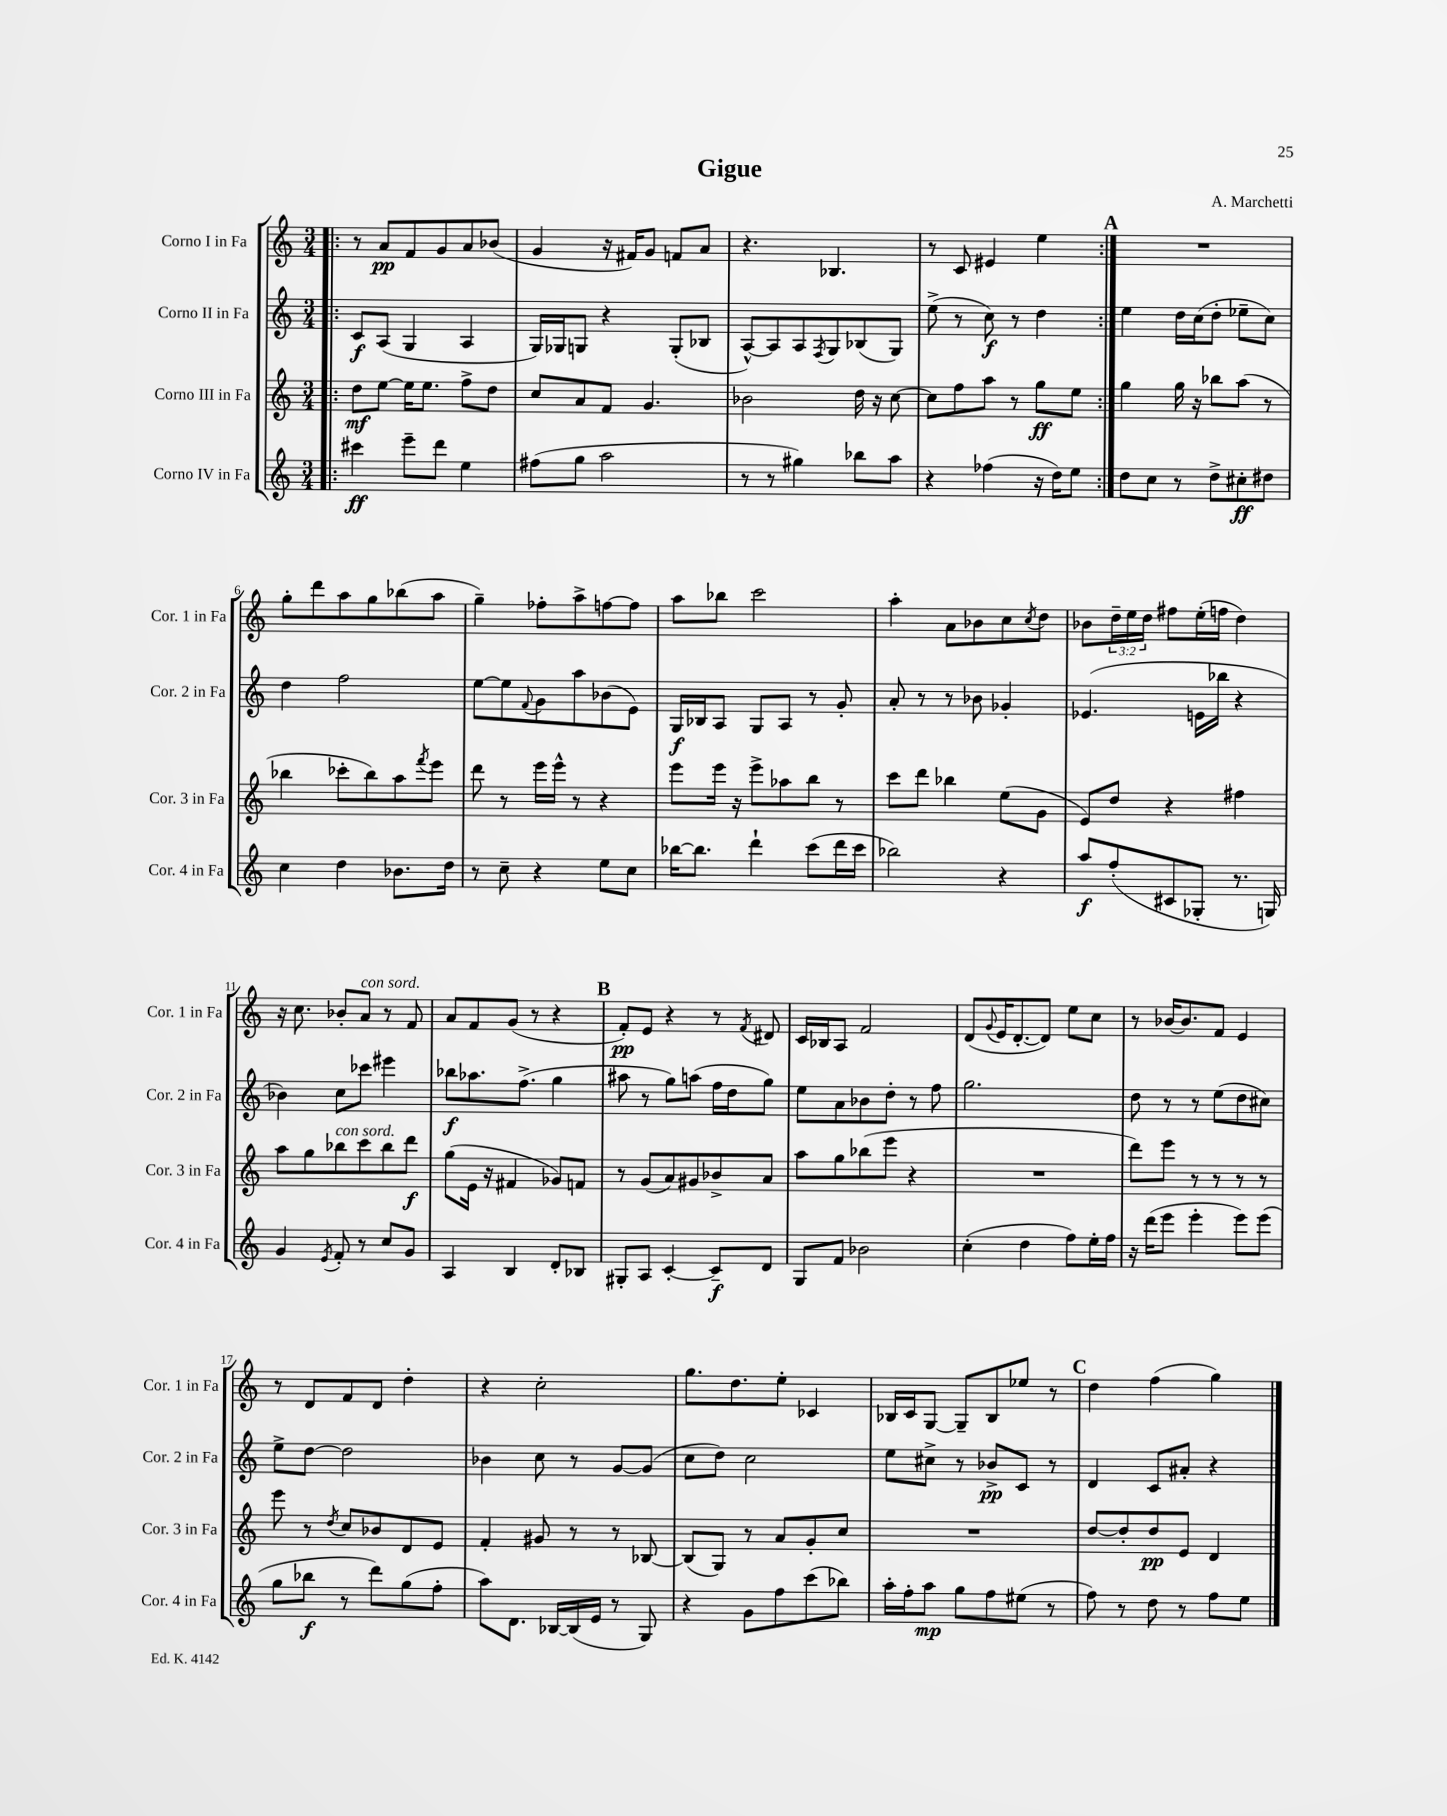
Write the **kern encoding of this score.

**kern	**kern	**kern	**kern
*staff4	*staff3	*staff2	*staff1
*clefG2	*clefG2	*clefG2	*clefG2
*k[]	*k[]	*k[]	*k[]
*M3/4	*M3/4	*M3/4	*M3/4
=!|:	=!|:	=!|:	=!|:
4ccc#	8dd	8c	8r
.	[8ee	(8A	8a
8eee~	16ee]	4G	8f
.	8.ee	.	.
8ddd	.	.	8g
4ee	8ff^	4A	8a
.	8dd	.	(8b-
=	=	=	=
(8ff#	8cc	16G)	4g
.	.	16G-	.
8gg	8a	8G	.
2aa	8f	4r	16r
.	.	.	16f#)
.	4.g	.	8g
.	.	(8G'	8f
.	.	8B-	8a
=	=	=	=
8r	2b-	[8A^^)	4.r
8r	.	8A]	.
4gg#)	.	8A	.
.	.	8qF	.
.	.	8G	4.B-
8bb-	16dd	(8B-	.
.	16r	.	.
8aa	[8cc	8G)	.
=	=	=	=
4r	8cc]	(8ee^	8r
.	8ff	8r	8c
(4ff-	8aa	8cc)	4e#
.	8r	8r	.
16r	8gg	4dd	4ee
16dd)	.	.	.
8ee	8ee	.	.
=:|!	=:|!	=:|!	=:|!
8dd	4gg	4ee	2.r
8cc	.	.	.
8r	16gg	16dd	.
.	16r	(16cc	.
8dd^	8bb-	8dd'	.
8cc#'	(8aa	8ee-~	.
8dd#	8r	8cc)	.
=	=	=	=
4cc	4bb-	4dd	8gg'
.	.	.	8ddd
4dd	8ccc-'	2ff	8aa
.	8bb-)	.	8gg
8.b-	8aa	.	(8bb-
.	8qfff	.	.
.	8eee	.	8aa
16dd	.	.	.
=	=	=	=
8r	8ddd	[8ee	4gg~)
8cc~	8r	8ee]	.
.	.	8qqf	.
4r	16eee	8g	8ff-'
.	16eee^^	.	.
.	8r	8aa	8aa^
8ee	4r	(8b-	[8ff
8cc	.	8e)	8ff]
=	=	=	=
[16bb-	8eee	16G	8aa
8.bb-]	.	16B-	.
.	16eee	8A	8bb-
.	16r	.	.
4ddd`	8eee^	8G	2ccc
.	8aa-	8A	.
(8ccc	8bb	8r	.
16ddd	8r	8g'	.
16ccc	.	.	.
=	=	=	=
2bb-)	8ccc	8a'	4aa'
.	8ddd	8r	.
.	4bb-	8r	8a
.	.	8b-	8b-
4r	(8ee	4g-'	8cc
.	.	.	8qcc
.	8g	.	8dd
=	=	=	=
8aa	8e)	(4.e-	8b-
(8ff'	8dd	.	24dd~
.	.	.	24ee
.	.	.	24dd
8c#	4r	.	8ff#
8G-'	.	16e	(16ee'
.	.	16bb-	16ff
8.r	4ff#	4r	4dd)
16G)	.	.	.
=	=	=	=
4g	8aa	4b-)	16r
.	.	.	8.cc
.	8gg	.	.
8qe	.	.	.
8f'	8bb-	8cc	8b-'
8r	8ccc	8ccc-	8a
8cc	8bb-	4eee#	8r
8g	8ddd	.	8f
=	=	=	=
4A	(8gg	8bb-	8a
.	16e	8.aa-	8f
.	16r	.	.
4B	4f#	.	(8g
.	.	(8.ff^	.
.	.	.	8r
8d'	8g-)	4gg	4r
8B-	8f	.	.
=	=	=	=
8G#'	8r	8aa#	8f')
8A	(8g	8r	8e
[4c'	8a)	8gg)	4r
.	8g#	(8aa	.
8c~]	8b-^	16ff	8r
.	.	16dd	.
.	.	.	8qf
8d	8a	8gg)	8d#
=	=	=	=
8G	8aa	8ee	16c
.	.	.	16B-
8f	8gg	8a	8A
2b-	(8bb-	8b-	2f
.	8eee	8dd'	.
.	4r	8r	.
.	.	8ff	.
=	=	=	=
(4cc'	2.r	2.gg	(8d
.	.	.	8qqg
.	.	.	16e
.	.	.	[8.d'
4dd	.	.	.
.	.	.	8d])
8ff)	.	.	8ee
16ee'	.	.	8cc
16ff	.	.	.
=	=	=	=
16r	8ddd)	8dd	8r
(16ddd	.	.	.
8eee	8eee	8r	[16b-
.	.	.	8.b-]
4eee'	8r	8r	.
.	8r	(8ee	8f
8eee)	8r	8dd	4e
(8eee	8r	8cc#)	.
=	=	=	=
8gg	8eee	8ee^	8r
8bb-	8r	[8dd	8d
.	8qdd	.	.
8r	8cc	2dd]	8f
8ddd)	8b-	.	8d
(8gg	8d	.	4dd'
8ff'	8e	.	.
=	=	=	=
8aa)	4f'	4b-	4r
8.d	.	.	.
.	8g#	8cc	2cc'
[16B-	.	.	.
(16B-]	8r	8r	.
16e	.	.	.
8r	8r	[8g	.
8G)	[8B-	(8g]	.
=	=	=	=
4r	(8B-]	8cc	8.gg
.	8G)	8dd)	.
.	.	.	8.dd
8g	8r	2cc	.
8ff	8a	.	8ee'
(8ccc	8g'	.	4c-
8bb-)	8cc	.	.
=	=	=	=
16aa'	2.r	8ee	16B-
16ff'	.	.	16c
8aa	.	8cc#^	[8G
8gg	.	8r	8G~]
8ff	.	8b-^	8B-
(8ee#	.	8c	8ee-
8r	.	8r	8r
=	=	=	=
8ff)	[8dd	4d	4dd
8r	8dd']	.	.
8dd	8dd	8c	(4ff
8r	8e	8a#'	.
8ff	4d	4r	4gg)
8ee	.	.	.
==	==	==	==
*-	*-	*-	*-
